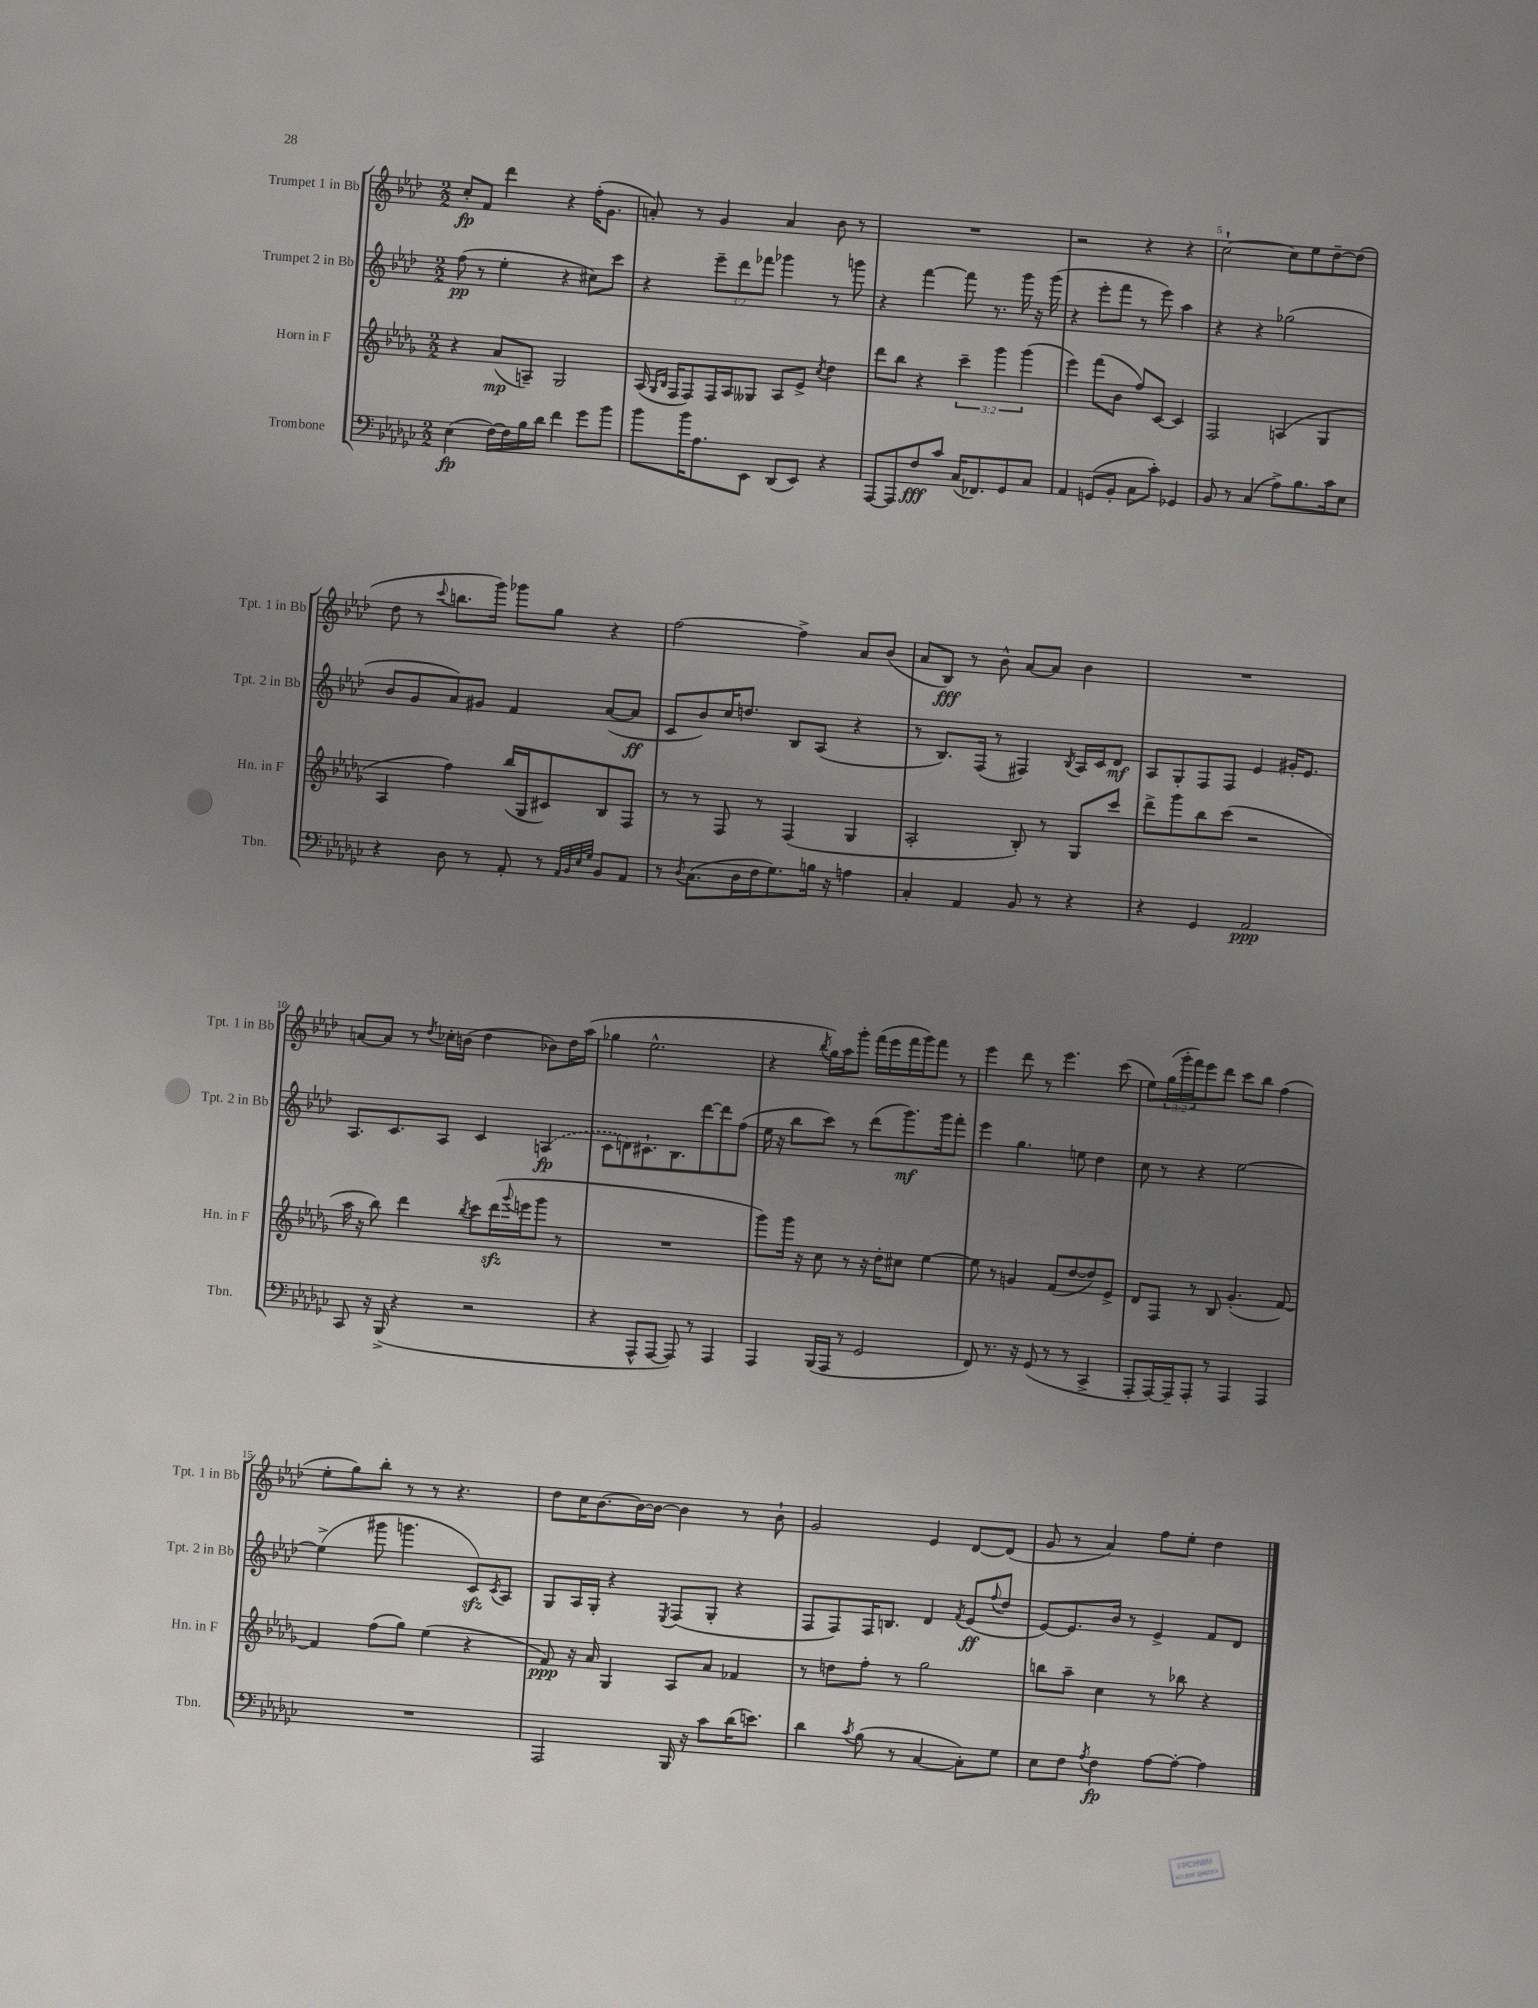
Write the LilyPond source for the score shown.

<<
\new StaffGroup <<
\new Staff = "s0" \with { instrumentName = "Trumpet 1 in Bb" shortInstrumentName = "Tpt. 1 in Bb" } {
    \clef treble \key aes \major \numericTimeSignature \time 2/2 \override Staff.TupletNumber.text = #tuplet-number::calc-fraction-text
    c''8-.\fp f'8 des'''4 r4 f''16-.( g'8. |
    a'8-.) r8 g'4 a'4 bes'8 r8 |
    R1 |
    r2 r4 r4 |
    c''2~-! c''8 ees''8 des''8~-- des''8( |
    des''8 r8 \appoggiatura { c'''8 } b''8. g'''16) ges'''8 g''8 r4 |
    f''2~ f''4-> aes'8 bes'8( |
    aes'8 bes8\fff) r8 bes'8-^ aes'8~ aes'8 bes'4 |
    R1 |
    a'8~ a'8 r8 \acciaccatura { des''8 } ces''16-. b'16( des''4 bes'8) des''16 aes''16( |
    ges''4 ees''2.-^ |
    r4 \acciaccatura { bes''8 } g''16) aes''16 g'''8-. f'''16( ees'''16 f'''16 g'''16) f'''8 r8 |
    ees'''4 des'''8 r8 ees'''4. c'''8( |
    ees''8) \tuplet 3/2 { g''16( g'''16-. f'''16) } ees'''8 des'''8 c'''8 bes''8 f''4( |
    ees''8-. g''8) bes''8-. r8 r8 r4. |
    des''8 c''16 bes'8.~ bes'16~ bes'16~ bes'4 r8 bes'8-! |
    g'2 ees'4 des'8~ des'8( |
    g'8 r8 aes'4) f''8 ees''8-. des''4 \bar "|." |
}
\new Staff = "s1" \with { instrumentName = "Trumpet 2 in Bb" shortInstrumentName = "Tpt. 2 in Bb" } {
    \clef treble \key aes \major \numericTimeSignature \time 2/2 \override Staff.TupletNumber.text = #tuplet-number::calc-fraction-text
    f''8\pp( r8 ees''4-. r4 cis''8) c'''8 |
    r4 \tuplet 3/2 { ees'''8-- des'''8 fes'''8 } ges'''4 r8 g'''8 |
    r4 f'''4~ f'''8 r8. g'''16 r16 g'''16( |
    r4 ees'''8-. f'''8 r8 ees'''8) aes''4 |
    r4 r4 ges''2( |
    bes'8 g'8 aes'8) gis'8 f'4 aes'8~( aes'8\ff |
    c'8 bes'8) c''16 d''8. bes8 aes8( r4 |
    r8 bes8.) f16( r8 fis4) \acciaccatura { bes8 } aes16 c'16 des'8\mf |
    aes8 g8-. f8 f8 ees'4 gis'16-. ees'8. |
    aes8. c'8. aes8 c'4 \once \slurDashed a4\fp( |
    c'8 d'8) cis'8.-! bes8. des'''8~ des'''8 f''8( |
    ees''16 r16 bes''8 c'''8) r8 des'''8( g'''8.\mf) g'''16 f'''8-. |
    ees'''4 g''4. e''8 des''4 |
    c''8 r8 r4 ees''2~ |
    ees''4->( gis'''8 g'''4. c'8\sfz) \acciaccatura { c'8 } aes8 |
    g8 aes16 g16-. r4 \acciaccatura { ees8 } f8( g8-. r4 |
    f8 f8) f16 b8. des'4 \acciaccatura { f'8 } ees'8\ff( \appoggiatura { f''8 } des''8 |
    ees'8~) ees'8. bes'16 r8 ees'4-> f'8 des'8 \bar "|." |
}
\new Staff = "s2" \with { instrumentName = "Horn in F" shortInstrumentName = "Hn. in F" } {
    \clef treble \key des \major \numericTimeSignature \time 2/2 \override Staff.TupletNumber.text = #tuplet-number::calc-fraction-text
    r4 aes'8\mp( a8--) ges2 |
    aes16( \grace { ges16 bes16 } f16 f8) f16 aes16 geses8 aes8 ees'8-> \acciaccatura { c''8 } des''4 |
    des'''8 bes''8 r4 \tuplet 3/2 { c'''4-- ges'''4 ges'''4( } |
    ees'''4) f'''8( bes'8 f''8) c'8~ c'4 |
    f2 a4( ges4 |
    aes4 f''4) bes''16( ges16 cis'8) bes8 f8 |
    r8 r8 f8 r8 f4( ges4 |
    aes2-. bes8-.) r8 ges8 c'''8 |
    des'''8-> ges'''8 bes''8 c'''8( r2 |
    aes''16 r16 bes''8) des'''4 \acciaccatura { bes''8 } c'''8 des'''16\sfz( \appoggiatura { ges'''8 } e'''16 ges'''8 r8 |
    R1 |
    ges'''8) ges'''16 r16 c''8 r8 r16 des''16-. cis''8 ees''4~ |
    ees''8 r8 g'4 f'8( des''8~ des''8) ees'8-> |
    des'8 f8 r8 bes8 ges'4.-.( f'8~) |
    f'4 f''8( ges''8) ees''4( r4 |
    f'8\ppp) r16 aes'16 ges4 aes8 aes'8 fes'4 |
    r8 d''8 f''8-. r8 ges''2 |
    b''8 aes''8-- c''4 r8 bes''8 r4 \bar "|." |
}
\new Staff = "s3" \with { instrumentName = "Trombone" shortInstrumentName = "Tbn." } {
    \clef bass \key ges \major \numericTimeSignature \time 2/2
    ees4\fp( f16~) f16 bes16 des'16 f'4 ges'8 bes'8 |
    bes'8 bes'16 aes8. ees,8 des,8( ees,8) r4 |
    aes,,8~ aes,,8 f8\fff ces'8 ces16( fes,8.) ges,8 ces8 |
    aes,4 g,8( bes,8-. ces8 ces'8-.) ges,4 |
    bes,8 r8 ces4( aes8->) bes8. ces'16 ees8 |
    r4 des8 r8 aes,8-. r8 \grace { aes,32 bes,32 ees32 ges32 } bes,8 aes,8 |
    r8 \acciaccatura { des8 } ces8.( des16 f16 ges8.) b16 r16 a4 |
    ces4-. aes,4 bes,8 r8 r4 |
    r4 ges,4 aes,2\ppp |
    ces,8 r16 bes,,16->( r4 r2 |
    r4 aes,,8-^ aes,,8~ aes,,8) r8 aes,,4 |
    aes,,4 bes,,16( aes,,16 r8 ges,2 |
    f,8) r8. r16 ges,8( r8 r8 ces,4-> |
    aes,,8-. aes,,16~) aes,,16-- aes,,8-. r8 aes,,4 aes,,4 |
    R1 |
    aes,,2 bes,,16 r16 ces'8 des'16( e'8.) |
    des'4 \acciaccatura { ces'8 } bes8( r8 ces4~ ces8-.) ges8 |
    ees8 f8 \acciaccatura { aes8 } f4\fp aes8~ aes8~-. aes4 \bar "|." |
}
>>
>>
\layout { \context { \Score \override BarNumber.break-visibility = ##(#f #t #t) barNumberVisibility = #(every-nth-bar-number-visible 5) } }
